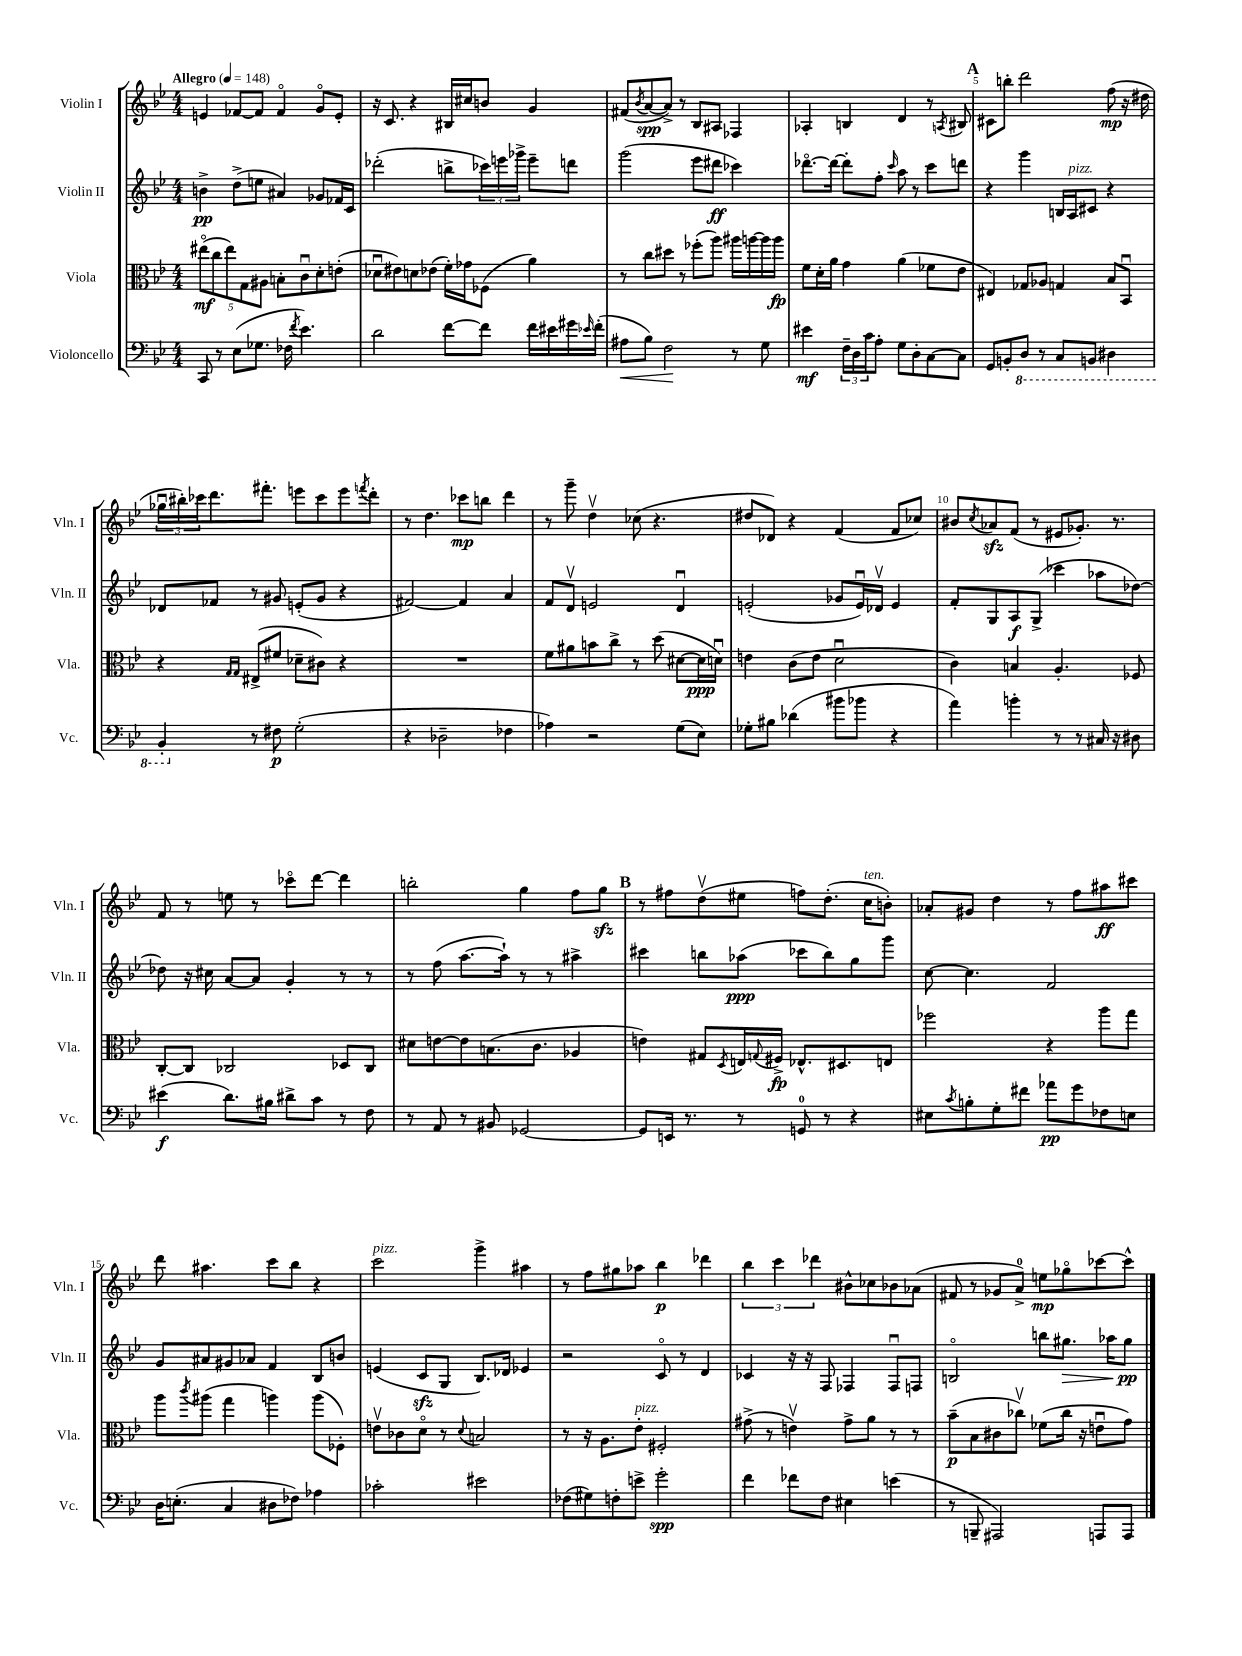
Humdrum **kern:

**kern	**dynam	**kern	**dynam	**kern	**dynam	**kern	**dynam
*part4	*part4	*part3	*part3	*part2	*part2	*part1	*part1
*staff4	*staff4	*staff3	*staff3	*staff2	*staff2	*staff1	*staff1
*I"Violoncello	*	*I"Viola	*	*I"Violin II	*	*I"Violin I	*
*I'Vc.	*	*I'Vla.	*	*I'Vln. II	*	*I'Vln. I	*
*clefF4	*	*clefC3	*	*clefG2	*	*clefG2	*
*k[b-e-]	*	*k[b-e-]	*	*k[b-e-]	*	*k[b-e-]	*
*M4/4	*	*M4/4	*	*M4/4	*	*M4/4	*
*MM148	*	*MM148	*	*MM148	*	*MM148	*
=1	=1	=1	=1	=1	=1	=1	=1
!	!	!	!	!	!	!LO:TX:a:B:t=Allegro	!
8CC/	.	(10ee#X\L	mf	4bn^\	pp	4en/	.
.	.	10cc\	.	.	.	.	.
8r	.	.	.	.	.	.	.
.	.	10ee#\)	.	.	.	.	.
(8E-\L	.	.	.	(8dd^\L	.	[8f-X/L	.
.	.	10G\	.	.	.	.	.
8.G-X\J	.	.	.	8een\J	.	8f-/J]	.
.	.	10A#X\J	.	.	.	.	.
.	.	8Bn'\L	.	4a#X/)	.	4f-/	.
16F-X\	.	.	.	.	.	.	.
8qf/	.	.	.	.	.	.	.
4.e-\)	.	8cu\	.	.	.	.	.
.	.	8d'\	.	8g-X/L	.	8g/L	.
.	.	(8en'\J	.	16f-X/L	.	8e'/J	.
.	.	.	.	16c/JJ	.	.	.
=2	=2	=2	=2	=2	=2	=2	=2
2d\	.	8d-Xu\L	.	(2ddd-X'\	.	16r	.
.	.	.	.	.	.	8.c/	.
.	.	8e#X\)	.	.	.	.	.
.	.	8dn\	.	.	.	4r	.
.	.	(8e-X\J	.	.	.	.	.
[8f\L	.	16f'\LL)	.	8bbn^\L	.	16B#X/LL	.
.	.	16g-X\J	.	.	.	16cc#X/J	.
8f\J]	.	(8F-X\J	.	24ccc-X\L)	.	8bn/J	.
.	.	.	.	24eeen\	.	.	.
.	.	.	.	24ggg-X^\JJ	.	.	.
16f\LL	.	4a\)	.	8eee~\L	.	4g/	.
16e#X\	.	.	.	.	.	.	.
16g#X\	.	.	.	8dddn\J	.	.	.
16qqe-X/	.	.	.	.	.	.	.
(16f'\JJ	.	.	.	.	.	.	.
=3	=3	=3	=3	=3	=3	=3	=3
!	!LO:HP:b	!	!	!	!	!	!
8A#X\L	<	8r	.	(2ggg\	.	(8f#X/L	.
.	.	.	.	.	.	8qb-/	.
8B-\J)	.	8cc\L	.	.	.	[8a/	spp
2F\	.	8dd#X\J	.	.	.	8a^/J])	.
.	.	8r	.	.	.	8r	.
.	.	(8ff-X'\L	.	8eee-\L	.	8B-/L	.
.	.	8aa\J)	.	8ddd#X\J	ff	8A#X/J	.
8r	[	16aa#X\LL	.	4ccc-X\)	.	4F-X/	.
.	.	[16aan\	.	.	.	.	.
8G\	.	16aa\]	.	.	.	.	.
.	.	16aa\JJ	fp	.	.	.	.
=4	=4	=4	=4	=4	=4	=4	=4
4e#X\	mf	8f\L	.	[8.ddd-X\L	.	4A-X'/	.
.	.	16d'\L	.	.	.	.	.
.	.	16a\JJ	.	16ddd-\Jk_	.	.	.
24F~\LL	.	4g\	.	8ddd-'\L]	.	4Bn/	.
24D\	.	.	.	.	.	.	.
24c\J	.	.	.	.	.	.	.
8A'\J	.	.	.	8ff'\J	.	.	.
.	.	.	.	16qqccc/	.	.	.
8G\L	.	(4a\	.	8aa\	.	4d/	.
8D'\	.	.	.	8r	.	.	.
[8C\	.	8f-X\L	.	8ccc\L	.	8r	.
.	.	.	.	.	.	8qAn/	.
8C\J]	.	8e-\J	.	8dddn\J	.	8B#X/	.
!!LO:REH:place=s1:t=A
=5	=5	=5	=5	=5	=5	=5	=5
8GG/L	.	4E#X/)	.	4r	.	8c#X\L	.
8BBn'/	.	.	.	.	.	8bbn'\J	.
*8ba	*	*	*	*	*	*	*
8DD/J	.	8G-X/L	.	4ggg\	.	2ddd\	.
8r	.	8A-X/J	.	.	.	.	.
8CC/L	.	4Gn/	.	16Bn/LL	.	.	.
!	!	!	!	!LO:TX:a:i:t=pizz.	!	!	!
.	.	.	.	16A/J	.	.	.
8BBBn/J	.	.	.	8c#X/J	.	.	.
4DD#X\	.	8B-/L	.	4r	.	(8ff\	mp
.	.	8BB-u/J	.	.	.	16r	.
.	.	.	.	.	.	16dd#X\	.
!!LO:LB:g=z
=6	=6	=6	=6	=6	=6	=6	=6
4BBB-'/	.	4r	.	8d-X/L	.	24gg-Xu\LL	.
.	.	.	.	.	.	24bb#X'\)	.
.	.	.	.	.	.	24ccc-X\J	.
.	.	.	.	8f-X/J	.	8.ddd\	.
.	.	16qqG/LL	.	.	.	.	.
.	.	16qqG/JJ	.	.	.	.	.
*X8ba	*	*	*	*	*	*	*
8r	.	(8E#X^/L	.	8r	.	.	.
.	.	.	.	.	.	8.fff#X'\J	.
8F#X\	p	8f#X/J	.	8g#X/	.	.	.
(2G'\	.	8d-X~\L	.	(8en'/L	.	8eeen\L	.
.	.	8c#X\J)	.	8g#/J	.	8ccc-\	.
.	.	4r	.	4r	.	8eee\	.
.	.	.	.	.	.	8qfffn/	.
.	.	.	.	.	.	8ddd'\J	.
=7	=7	=7	=7	=7	=7	=7	=7
4r	.	1r	.	[2f#X/)	.	8r	.
.	.	.	.	.	.	4.dd\	.
2D-X~\	.	.	.	.	.	.	.
.	.	.	.	4f#/]	.	8ccc-X\L	mp
.	.	.	.	.	.	8bbn\J	.
4F-X\	.	.	.	4a/	.	4ddd\	.
=8	=8	=8	=8	=8	=8	=8	=8
4A-X\)	.	8f\L	.	8f/L	.	8r	.
.	.	8a#X\	.	8dv/J	.	8ggg~\	.
2r	.	8bn\	.	2en/	.	4ddv\	.
.	.	8cc^\J	.	.	.	.	.
.	.	8r	.	.	.	(8cc-X\	.
.	.	(8dd\	.	.	.	4.r	.
(8G\L	.	[8d#X\L	.	4du/	.	.	.
8E-\J)	.	16d#\L]	ppp	.	.	.	.
.	.	16dnu\JJ)	.	.	.	.	.
=9	=9	=9	=9	=9	=9	=9	=9
8G-X'\L	.	4en\	.	(2en'/	.	8dd#X/L	.
8B#X\J	.	.	.	.	.	8d-X/J)	.
(4d-X\	.	(8c\L	.	.	.	4r	.
.	.	8e\J	.	.	.	.	.
8b#X\L	.	2du\	.	8g-X/L	.	(4f/	.
8b-X\J	.	.	.	16eu/L)	.	.	.
.	.	.	.	16d-Xv/JJ	.	.	.
4r	.	.	.	4e/	.	8f/L	.
.	.	.	.	.	.	8cc-X/J)	.
=10	=10	=10	=10	=10	=10	=10	=10
4a\)	.	4c\)	.	8f'/L	.	8b#X/L	.
.	.	.	.	.	.	8qcc/	.
.	.	.	.	8G/	.	8a-Xzz/	.
4bn'\	.	4Bn/	.	8A/	f	(8f/J	.
.	.	.	.	(8G^/J	.	8r	.
8r	.	4.A'/	.	4ccc-X\	.	8e#X/L	.
8r	.	.	.	.	.	8.g-X'/J)	.
16C#X/	.	.	.	8aa-X\L	.	.	.
16r	.	.	.	.	.	8.r	.
8D#X\	.	8F-X/	.	[8dd-X\J)	.	.	.
!!LO:LB:g=z
=11	=11	=11	=11	=11	=11	=11	=11
(4e#X\	f	[8C'/L	.	8dd-X\]	.	8f/	.
.	.	8C/J]	.	16r	.	8r	.
.	.	.	.	16cc#X\	.	.	.
8.d\L)	.	2C-X/	.	[8a/L	.	8een\	.
.	.	.	.	8a/J]	.	8r	.
16B#X\Jk	.	.	.	.	.	.	.
8d#X^\L	.	.	.	4g'/	.	8ccc-X\L	.
8c\J	.	.	.	.	.	[8ddd\J	.
8r	.	8D-X/L	.	8r	.	4ddd\]	.
8F\	.	8C-/J	.	8r	.	.	.
=12	=12	=12	=12	=12	=12	=12	=12
8r	.	8d#X\L	.	8r	.	2bbn'\	.
8AA/	.	[8en\	.	(8ff\	.	.	.
8r	.	8e\]	.	[8.aa\L	.	.	.
8BB#X/	.	(8.Bn\	.	.	.	.	.
.	.	.	.	16aa`\Jk])	.	.	.
[2GG-X/	.	.	.	8r	.	4gg\	.
.	.	8.c\J	.	.	.	.	.
.	.	.	.	8r	.	.	.
.	.	4A-X/	.	4aa#X^\	.	8ff\L	.
.	.	.	.	.	.	8ggzz\J	.
!!LO:REH:place=s1:t=B
=13	=13	=13	=13	=13	=13	=13	=13
8GG-/L]	.	4en\)	.	4ccc#X\	.	8r	.
16EEn/Jk	.	.	.	.	.	8ff#X\L	.
8.r	.	.	.	.	.	.	.
.	.	8G#X/L	.	8bbn\L	.	(8ddv\	.
.	.	8qD/	.	.	.	.	.
8r	.	16En/L	.	(8aa-X\J	ppp	8ee#X\J	.
.	.	8qqGn/	.	.	.	.	.
.	.	16F#X^/JJ	fp	.	.	.	.
8GGn/	.	8.E-X^^/L	.	8ccc-X\L	.	8ffn\L)	.
8r	.	.	.	8bb\)	.	(8.dd'\J	.
.	.	8.D#X/	.	.	.	.	.
4r	.	.	.	8gg\	.	.	.
!	!	!	!	!	!	!LO:TX:a:i:t=ten.	!
.	.	.	.	.	.	16cc\KL	.
.	.	8En/J	.	8ggg\J	.	8bn'\J)	.
=14	=14	=14	=14	=14	=14	=14	=14
8E#X\L	.	2ff-X\	.	[8cc\	.	8a-X'/L	.
8qc/	.	.	.	.	.	.	.
8Bn'\	.	.	.	4.cc\]	.	8g#X/J	.
8G'\	.	.	.	.	.	4dd\	.
8f#X\J	.	.	.	.	.	.	.
8a-X\L	pp	4r	.	2f/	.	8r	.
8g\	.	.	.	.	.	8ff\L	.
8F-X\	.	8aa\L	.	.	.	8aa#X\	ff
8En\J	.	8gg\J	.	.	.	8ccc#X\J	.
!!LO:LB:g=z
=15	=15	=15	=15	=15	=15	=15	=15
16D\KL	.	8aa\L	.	8g/L	.	8ddd\	.
(8.En'\J	.	.	.	.	.	.	.
.	.	8qccc/	.	.	.	.	.
.	.	(8aa#X\J	.	8a#X/	.	4.aa#X\	.
4C/	.	4gg\	.	8g#X/	.	.	.
.	.	.	.	8a-X/J	.	.	.
8D#X\L	.	4aan\)	.	4f/	.	8ccc\L	.
8F-X\J)	.	.	.	.	.	8bb-\J	.
4A-X\	.	(8aa\L	.	8B-/L	.	4r	.
.	.	8F-X'\J)	.	8bn/J	.	.	.
=16	=16	=16	=16	=16	=16	=16	=16
!	!	!	!	!	!	!LO:TX:a:i:t=pizz.	!
2c-X'\	.	8env\L	.	(4en/	.	2ccc\	.
.	.	8c-X\	.	.	.	.	.
.	.	8d\J	.	8czz/L	.	.	.
.	.	8r	.	8G/J	.	.	.
.	.	8qqd/	.	.	.	.	.
2e#X\	.	2Bn/	.	8.B-/L)	.	4ggg^\	.
.	.	.	.	16d-X/Jk	.	.	.
.	.	.	.	4e-X/	.	4aa#X\	.
=17	=17	=17	=17	=17	=17	=17	=17
(8F-X\L	.	8r	.	2r	.	8r	.
8G#X\)	.	16r	.	.	.	8ff\L	.
.	.	8.A\L	.	.	.	.	.
8Fn'\	.	.	.	.	.	8gg#X\	.
!	!	!LO:TX:a:i:t=pizz.	!	!	!	!	!
8en^\J	.	8e-'\J	.	.	.	8aa-X\J	.
2g'\	spp	2F#X'/	.	8c/	.	4bb-\	p
.	.	.	.	8r	.	.	.
.	.	.	.	4d/	.	4ddd-X\	.
=18	=18	=18	=18	=18	=18	=18	=18
4f\	.	(8g#X^\	.	4c-X/	.	6bb-\	.
.	.	8r	.	.	.	.	.
.	.	.	.	.	.	6ccc\	.
8f-X\L	.	4env\)	.	16r	.	.	.
.	.	.	.	16r	.	.	.
.	.	.	.	.	.	6ddd-X\	.
8F\J	.	.	.	8F/	.	.	.
4E#X\	.	8g#^\L	.	4F-X/	.	8b#X^^\L	.
.	.	8a\J	.	.	.	8cc-X\	.
(4en\	.	8r	.	8F-u/L	.	8b-X\	.
.	.	8r	.	8Fn/J	.	(8a-X\J	.
=19	=19	=19	=19	=19	=19	=19	=19
8r	.	(8b-~\L	p	2Bn/	.	8f#X/	.
8BBBn~/	.	8B-\	.	.	.	8r	.
2AAA#X/)	.	8c#X\	.	.	.	8g-X/L	.
.	.	8cc-Xv\J)	.	.	.	8a^/J)	.
.	.	(8f-X\L	.	8bbn\L	.	8een\L	mp
!	!	!	!	!	!LO:HP:b	!	!
.	.	16cc-\Jk	.	8.gg#X\J	>	8gg-X\	.
.	.	16r	.	.	.	.	.
8AAAn/L	.	8enu\L	.	.	.	[8ccc-X\	.
.	.	.	.	16aa-X\KL	.	.	.
8AAA/J	.	8g\J)	.	8gg#\J	pp	8ccc-^^\J]	.
.	.	.	.	.	]	.	.
==	==	==	==	==	==	==	==
*-	*-	*-	*-	*-	*-	*-	*-
